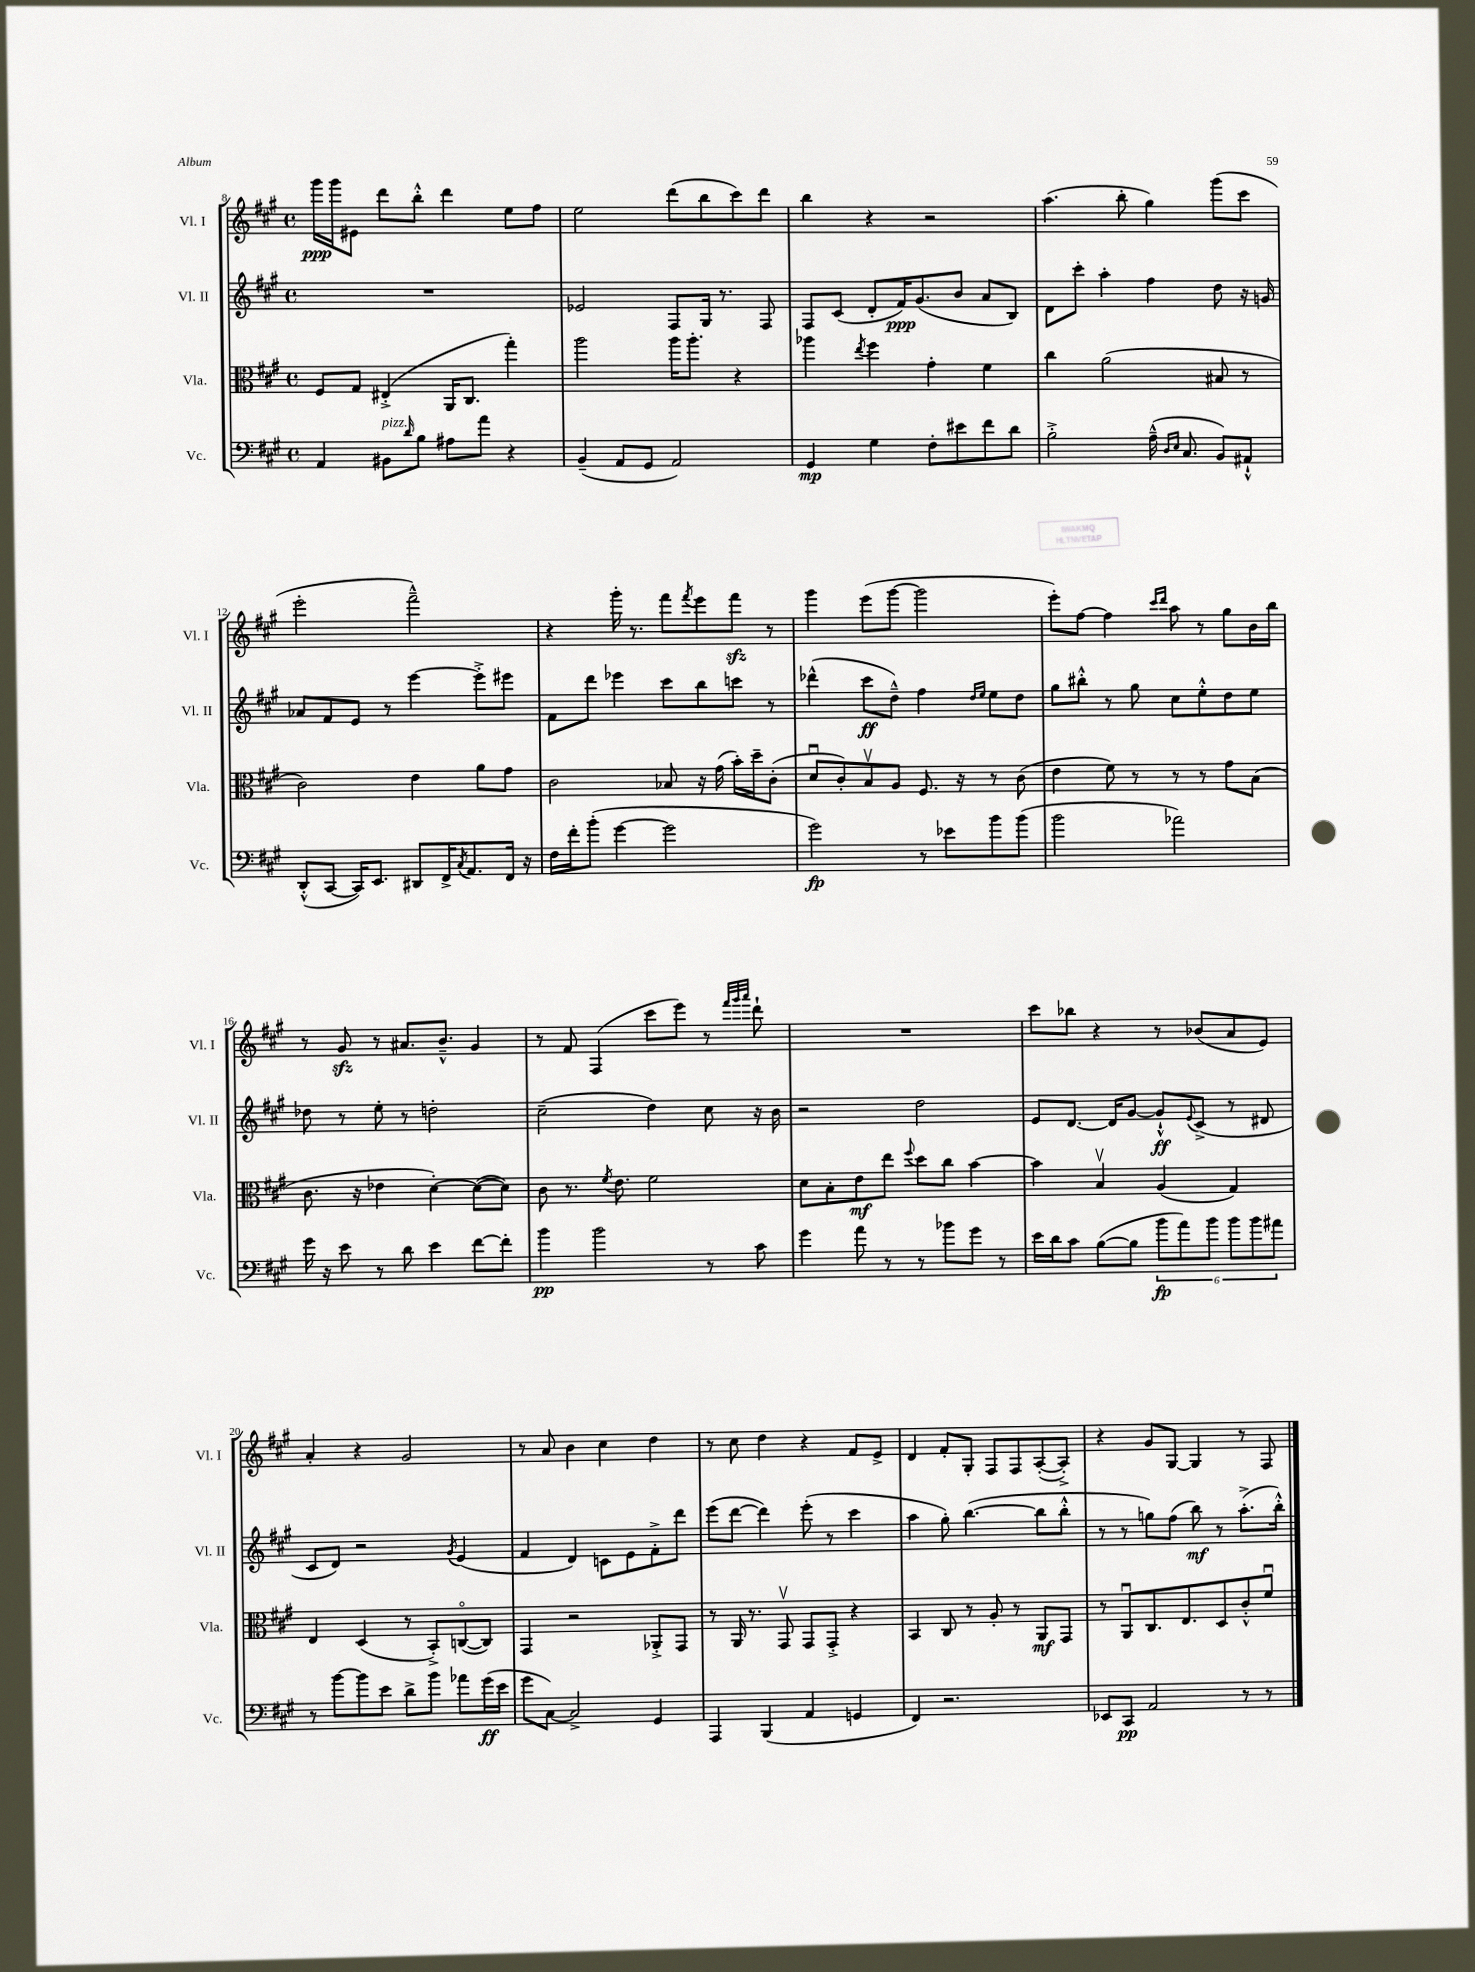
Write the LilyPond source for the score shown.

<<
\new StaffGroup <<
\new Staff = "s0" \with { instrumentName = "Vl. I" shortInstrumentName = "Vl. I" } {
    \clef treble \key a \major \defaultTimeSignature \time 4/4
    gis'''16\ppp gis'''16 eis'8 d'''8 b''8-.-^ d'''4 e''8 fis''8 |
    e''2 d'''8( b''8 cis'''8) d'''8 |
    b''4 r4 r2 |
    a''4.( b''8-. gis''4) gis'''8( cis'''8 |
    e'''2-. fis'''2---^) |
    r4 gis'''16-. r8. fis'''8 \acciaccatura { fis'''8 } e'''8 fis'''8\sfz r8 |
    gis'''4 e'''8( gis'''8~ gis'''2 |
    e'''8-.) fis''8~ fis''4 \grace { cis'''16 d'''16 } a''8 r8 gis''8 b'16 b''16 |
    r8 gis'8\sfz r8 ais'8. b'8.---^ gis'4 |
    r8 fis'8 fis4( cis'''8 e'''8) r8 \grace { fis'''32 gis'''32 a'''32 } d'''8-! |
    R1 |
    cis'''8 bes''8 r4 r8 bes'8( a'8 e'8) |
    a'4-. r4 gis'2 |
    r8 a'8 b'4 cis''4 d''4 |
    r8 cis''8 d''4 r4 fis'8 e'8-> |
    d'4 fis'8-. gis8-. fis8 fis8 a8~-.( a8-.->) |
    r4 gis'8 gis8~ gis4 r8 fis8 \bar "|." |
}
\new Staff = "s1" \with { instrumentName = "Vl. II" shortInstrumentName = "Vl. II" } {
    \clef treble \key a \major \defaultTimeSignature \time 4/4
    R1 |
    ees'2 fis8 gis16 r8. fis8 |
    fis8 cis'8( d'8-. fis'16\ppp) gis'8.( b'8 a'8 b8) |
    d'8 cis'''8-. a''4-. fis''4 d''8 r16 g'16 |
    aes'8 fis'8 e'8 r8 e'''4~ e'''8-.-> eis'''8 |
    fis'8 d'''8 ees'''4 cis'''8 b''8 c'''8 r8 |
    des'''4-^( cis'''8\ff d''8---^) fis''4 \grace { d''16 e''16 } e''8 d''8 |
    gis''8 bis''8-.-^ r8 gis''8 cis''8 e''8-.-^ d''8 e''8 |
    des''8 r8 e''8-. r8 d''2-. |
    cis''2--( d''4) cis''8 r16 b'16 |
    r2 d''2 |
    e'8 d'8.~ d'16 gis'8~ gis'8-!-^\ff \appoggiatura { e'8 } cis'8->( r8 dis'8 |
    cis'8 d'8) r2 \acciaccatura { gis'8 } e'4( |
    fis'4 d'4) c'8 e'8 fis'8-.-> d'''8 |
    e'''8( d'''8~ d'''4) e'''8-.( r8 cis'''4 |
    a''4 gis''8-.) b''4.~( b''8 b''8-.-^ |
    r8 r8 g''8) fis''8( b''8\mf) r8 a''8.-.->( b''16-.-^) \bar "|." |
}
\new Staff = "s2" \with { instrumentName = "Vla." shortInstrumentName = "Vla." } {
    \clef alto \key a \major \defaultTimeSignature \time 4/4
    fis8 gis8 eis4-.->( a,16 cis8. gis''4-.) |
    a''2 a''16 a''8.-. r4 |
    aes''4 \acciaccatura { e''8 } fis''4 gis'4-. fis'4 |
    cis''4 a'2( bis8 r8 |
    cis'2) e'4 a'8 gis'8 |
    cis'2 bes8 r16 gis'16( b'16-.) d''16-- cis'8-.( |
    d'8\downbow cis'8-.) b8\upbow a8 fis8. r16 r8 cis'8( |
    e'4 fis'8) r8 r8 r8 gis'8 b8( |
    cis'8. r16 ees'4 d'4~-.) d'8~( d'8) |
    cis'8 r8. \acciaccatura { fis'8 } e'8. fis'2 |
    d'8 b8-. e'8\mf e''8 \appoggiatura { fis''8 } d''8 cis''8 b'4~ |
    b'4 b4\upbow a4( gis4) |
    e4 d4( r8 b,8-.->) c8~\flageolet( c8) |
    gis,4 r2 aes,8-.-> gis,8 |
    r8 a,16 r8. gis,8\upbow gis,8 gis,8-.-> r4 |
    b,4 cis8 r8 a8-. r8 a,8\mf gis,8 |
    r8 a,8\downbow cis8. e8. d8 cis'8-.-^ fis'8\downbow \bar "|." |
}
\new Staff = "s3" \with { instrumentName = "Vc." shortInstrumentName = "Vc." } {
    \clef bass \key a \major \defaultTimeSignature \time 4/4
    a,4 bis,8^\markup { \italic "pizz." } \grace { d'16 } b8 ais8 a'8 r4 |
    b,4--( a,8 gis,8 a,2) |
    gis,4\mp gis4 fis8-. eis'8 fis'8 d'8 |
    b2-.-> a16---^( \grace { d16 e16 } cis8. b,8) ais,8-!-^ |
    d,8-.-^( cis,8~ cis,16) e,8. dis,8 fis,16-> \acciaccatura { cis8 } a,8. fis,16 r16 |
    fis16 fis'16-. b'8-.( gis'4~ gis'2 |
    gis'2\fp) r8 ees'8 b'8 b'8( |
    b'2 aes'2) |
    gis'16 r16 e'8 r8 d'8 e'4 fis'8~ fis'8-. |
    b'4\pp b'2 r8 cis'8 |
    gis'4 a'8 r8 r8 bes'8 gis'8 r8 |
    e'16 d'16 cis'8 b8~( b8 \tuplet 6/4 { b'8\fp a'8) b'8 b'8 b'8 ais'8 } |
    r8 b'8~ b'8 e'8 d'8-> b'8 aes'8 gis'16\ff( e'16 |
    gis'8 cis8~) cis2-> gis,4 |
    a,,4 b,,4( a,4 g,4 |
    fis,4) r2. |
    ees,8 cis,8\pp a,2 r8 r8 \bar "|." |
}
>>
>>
\layout { \context { \Score currentBarNumber = #8 } }
